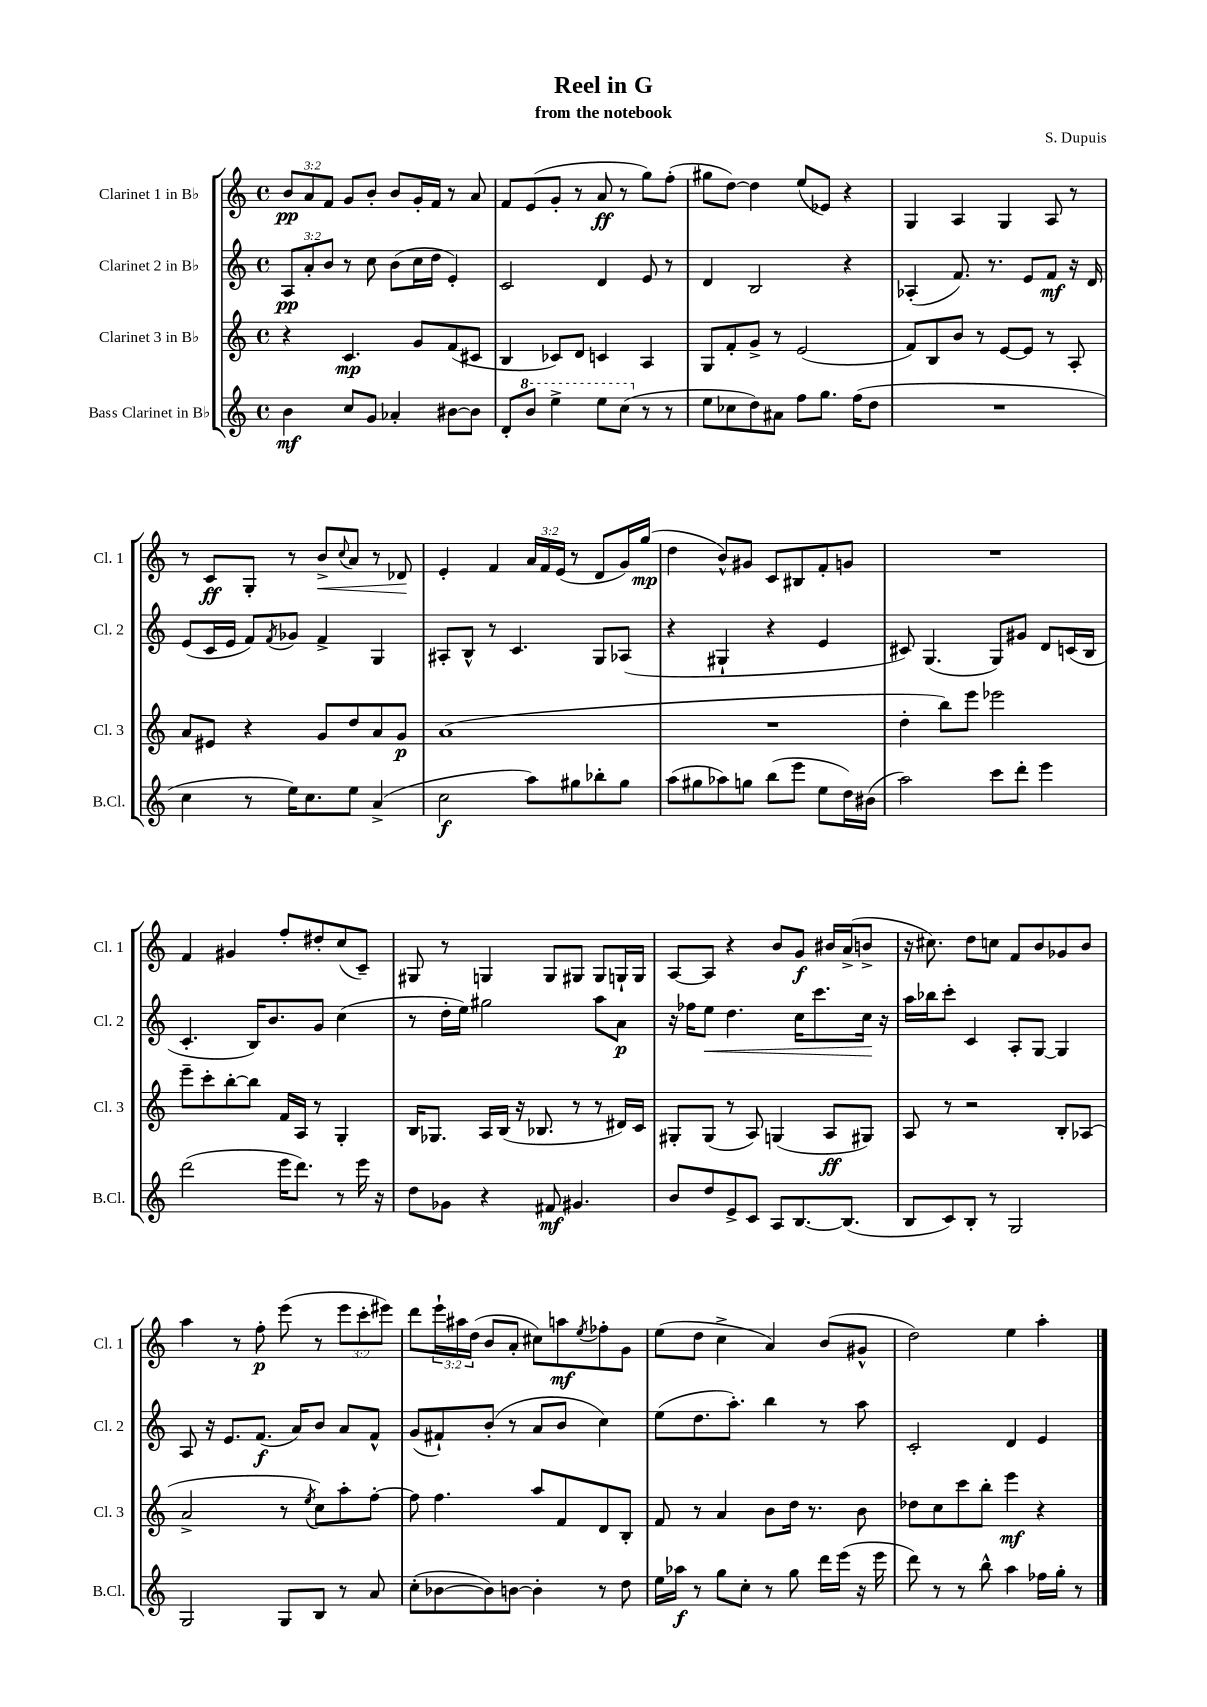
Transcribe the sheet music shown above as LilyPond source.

\header { title = "Reel in G" composer = "S. Dupuis" subtitle = "from the notebook" }
<<
\new StaffGroup <<
\new Staff = "s0" \with { instrumentName = "Clarinet 1 in Bb" shortInstrumentName = "Cl. 1" } {
    \clef treble \key c \major \defaultTimeSignature \time 4/4 \override Staff.TupletNumber.text = #tuplet-number::calc-fraction-text
    \tuplet 3/2 { b'8\pp a'8 f'8 } g'8 b'8-. b'8 g'16-. f'16 r8 a'8 |
    f'8 e'8( g'8-. r8 a'8\ff r8 g''8) f''8-.( |
    gis''8 d''8~) d''4 e''8( ees'8) r4 |
    g4 a4 g4 a8 r8 |
    r8 c'8\ff g8-. r8 b'8->\< \appoggiatura { c''8 } a'8 r8 des'8\! |
    e'4-. f'4 \tuplet 3/2 { a'16 f'16 e'16( } r8 d'8 g'16) g''16\mp( |
    d''4 b'8-^) gis'8 c'8 bis8 f'8-. g'8 |
    R1 |
    f'4 gis'4 f''8-. dis''8-. c''8( c'8--) |
    gis8 r8 g4 g8 gis8 gis8 g16-! g16 |
    a8~ a8 r4 b'8 g'8\f bis'16 a'16->( b'8-> |
    r16 cis''8.) d''8 c''8 f'8 b'8 ges'8 b'8 |
    a''4 r8 f''8-.\p e'''8( r8 \tuplet 3/2 { e'''8 c'''8-. eis'''8) } |
    d'''8 \tuplet 3/2 { e'''16-! ais''16 d''16( } b'8 a'8-. cis''8) a''8\mf \acciaccatura { e''8 } fes''8-. g'8 |
    e''8( d''8 c''4-> a'4) b'8( gis'8-^ |
    d''2) e''4 a''4-. \bar "|." |
}
\new Staff = "s1" \with { instrumentName = "Clarinet 2 in Bb" shortInstrumentName = "Cl. 2" } {
    \clef treble \key c \major \defaultTimeSignature \time 4/4 \override Staff.TupletNumber.text = #tuplet-number::calc-fraction-text
    \tuplet 3/2 { a8\pp a'8-. b'8 } r8 c''8 b'8( c''16 d''16 e'4-.) |
    c'2 d'4 e'8 r8 |
    d'4 b2 r4 |
    aes4-.( f'8.) r8. e'8 f'8\mf r16 d'16 |
    e'8( c'16 e'16 f'8) \acciaccatura { f'8 } ges'8 f'4-> g4 |
    ais8-. b8-^ r8 c'4. g8 aes8( |
    r4 gis4-! r4 e'4 |
    cis'8) g4.( g8) gis'8 d'8 c'16( b16 |
    c'4.-. b16) b'8. g'8 c''4( |
    r8 d''16-. e''16) gis''2 a''8 a'8\p |
    r16 fes''16 e''8\< d''4. c''16 c'''8. c''16\! r16 |
    a''16 bes''16 c'''8-. c'4 a8-. g8~ g4 |
    a8 r16 e'8. f'8.\f( a'16) b'8 a'8 f'8-^ |
    g'8( fis'8-!) b'8-.( r8 a'8 b'8 c''4) |
    e''8( d''8. a''8.-.) b''4 r8 a''8 |
    c'2-. d'4 e'4 \bar "|." |
}
\new Staff = "s2" \with { instrumentName = "Clarinet 3 in Bb" shortInstrumentName = "Cl. 3" } {
    \clef treble \key c \major \defaultTimeSignature \time 4/4
    r4 c'4.\mp g'8 f'8( cis'8 |
    b4 ces'8) d'8 c'4 a4 |
    g8 f'8-. g'8-> r8 e'2( |
    f'8) b8 b'8 r8 e'8~ e'8 r8 a8-. |
    a'8 eis'8 r4 g'8 d''8 a'8 g'8\p |
    a'1( |
    R1 |
    d''4-. b''8) e'''8 ees'''2 |
    e'''8-- c'''8-. b''8~-. b''8 f'16 a16 r8 g4-. |
    b16 ges8. a16 b16( r16 bes8. r8 r8 dis'16) c'16 |
    gis8-. gis8( r8 a8) g4( a8\ff gis8) |
    a8 r8 r2 b8-. aes8( |
    a'2-> r8 \acciaccatura { e''8 } c''8) a''8-. f''8~-. |
    f''8 f''4. a''8 f'8 d'8 b8-. |
    f'8 r8 a'4 b'8 d''16 r8. b'8 |
    des''8 c''8 c'''8 b''8-. e'''4\mf r4 \bar "|." |
}
\new Staff = "s3" \with { instrumentName = "Bass Clarinet in Bb" shortInstrumentName = "B.Cl." } {
    \clef treble \key c \major \defaultTimeSignature \time 4/4
    b'4\mf c''8 g'8 aes'4-. bis'8~ bis'8 |
    d'8-. \ottava #1 b''8 e'''4-> e'''8 c'''8( \ottava #0 r8 r8 |
    e''8 ces''8 d''8) ais'8 f''8 g''8. f''16( d''8 |
    R1 |
    c''4 r8 e''16) c''8. e''8 a'4->( |
    c''2\f a''8) gis''8 bes''8-. gis''8 |
    a''8( gis''8 aes''8) g''8 b''8( e'''8 e''8 d''16) bis'16( |
    a''2) c'''8 d'''8-. e'''4 |
    d'''2( e'''16 d'''8.) r8 e'''16 r16 |
    d''8 ges'8 r4 fis'8\mf gis'4. |
    b'8 d''8 e'8-> c'8 a8 b8.~ b8.( |
    b8 c'8) b8-. r8 g2 |
    g2 g8 b8 r8 a'8 |
    c''8-.( bes'8~ bes'8) b'8~ b'4-. r8 d''8 |
    e''16 aes''16\f r8 g''8 c''8-. r8 g''8 d'''16 e'''16( r16 e'''16 |
    d'''8) r8 r8 b''8-^ a''4 fes''16 g''16-. r8 \bar "|." |
}
>>
>>
\layout { \context { \Score \remove "Bar_number_engraver" } }
